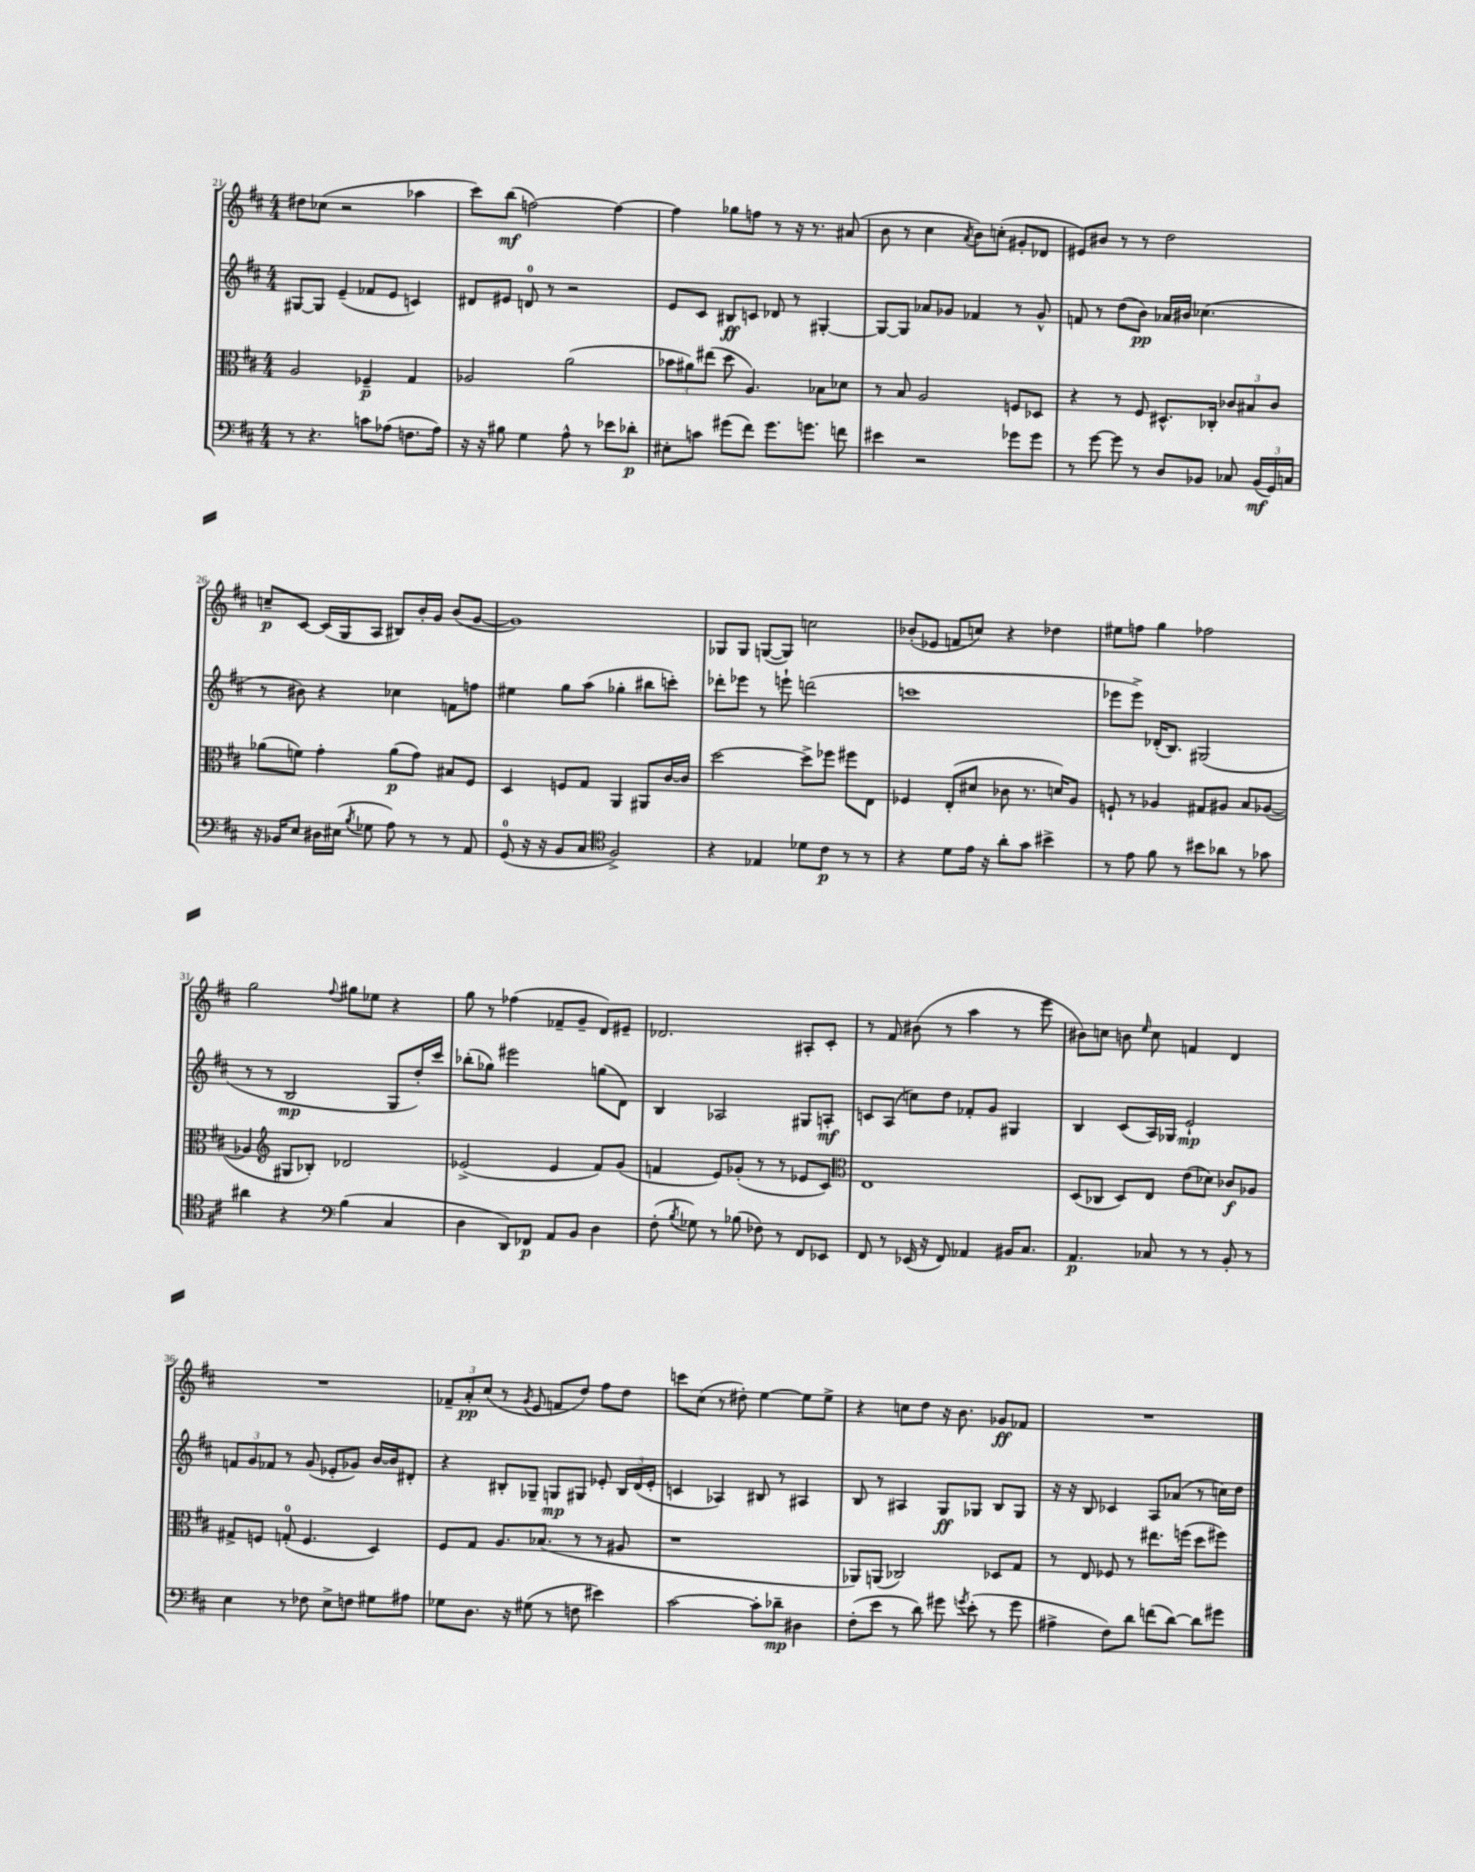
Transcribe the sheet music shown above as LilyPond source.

<<
\new StaffGroup <<
\new Staff = "s0" {
    \clef treble \key d \major \numericTimeSignature \time 4/4
    \autoBeamOff dis''8[ ces''8]( r2 aes''4 |
    cis'''8[) b''8]\mf( f''2~) f''4~ |
    f''4 ges''8[ f''8] r8 r16 r8. ais'8( |
    b'8 r8 cis''4 \acciaccatura { a'8 } b'8[) c''8]-.( gis'8[-. des'8] |
    eis'8[) bis'8] r8 r8 d''2 |
    c''8[--\p cis'8]~ cis'16[( g16 a8] bis8[) b'16-. g'16] b'8[( g'8]~ |
    g'1) |
    ges8[ ges8] g8[~( g8]) c''2 |
    bes'8[-.( ees'8] f'8[ c''8]) r4 des''4 |
    eis''8[ f''8] g''4 fes''2 |
    g''2 \appoggiatura { fis''8 } gis''8[ ees''8] r4 |
    g''8 r8 fes''4( fes'8[-- g'8]-- d'8[) eis'8]-- |
    des'2. ais8[-. cis'8]-. |
    r8 fis'8 bis'8( r8 a''4 r8 e'''8 |
    bis'8[) c''8] b'8 \grace { e''16 } c''8 f'4 d'4 |
    R1 |
    \tuplet 3/2 { fes'8[-- a'8-.\pp cis''8]( } r8 \acciaccatura { g'8 } e'8 f'8[ d''8]) fis''8[ d''8] |
    c'''8[ cis''8]( r8 dis''8-.) e''4~ e''8[ e''8]-> |
    r4 c''8[ d''8] r16 b'8. ges'8[\ff fes'8] |
    R1 \bar "|." |
}
\new Staff = "s1" {
    \clef treble \key d \major \numericTimeSignature \time 4/4
    \autoBeamOff gis8[~ gis8] e'4--( fes'8[ e'8] c'4) |
    dis'8[ eis'8] d'8-0 r8 r2 |
    e'8[ cis'8] bis8[\ff c'8] des'8 r8 gis4~-. |
    gis8[~ gis8] aes'8[ ges'8] fes'4 r8 ges'8-^ |
    f'8 r8 d''8[( b'8]\pp) aes'16[ bis'16] ces''4.( |
    r8 bis'8) r4 ces''4 f'8[ f''8] |
    eis''4 g''8[ a''8]( ges''4-. bis''8[ c'''8]-.) |
    des'''8[-. ees'''8] r8 e'''8-! d'''2( |
    c'''1 |
    ees'''8[ ees'''8]->) des'16[-.( b8.]) gis2( |
    r8 r8 b2\mp g8[ d''16-.) cis'''16] |
    bes''8[-.( ges''8]) eis'''2 g''8[( d'8]) |
    b4 aes2 gis8[ a8]-.\mf |
    c'8[ a8]( c''8[) d''8] fes'8[-. g'8] gis4 |
    b4 cis'8[( a16) ges16] e'2-!\mp |
    \tuplet 3/2 { f'8[ g'8 fes'8] } r8 g'8( ees'8[-. ges'8]) b'16[~ b'16 dis'8]-. |
    r4 bis8[-. ges8]-- g8[\mp gis8] ees'8-. \tuplet 3/2 { bis16[ d'16( ees'16]-. } |
    c'4 aes4) bis8 r8 ais4 |
    b8 r8 ais4 g8[\ff ges8] b8[ ges8] |
    r16 r16 b8 ces'4 a8[ aes'8]( r8 c''16[) d''16] \bar "|." |
}
\new Staff = "s2" {
    \clef alto \key d \major \numericTimeSignature \time 4/4
    \autoBeamOff a2 fes4--\p g4 |
    aes2 a'2( |
    \tuplet 3/2 { bes'8[ ais'8) eis''8]( } d''8 a4.) bes8[ des'8] |
    r8 b8 a2 f8[ des8] |
    r4 r8 fis8 dis8.[-^ ces16]-. \tuplet 3/2 { ces'8[ bis8 ces'8] } |
    aes'8[( f'8]) g'4-. aes'8[\p( g'8]) bis8[ fis8] |
    d4 f8[ g8] a,4 ais,8[ cis'16~ cis'16] |
    d''2~ d''8[-> fes''8] fis''8[ e8] |
    fes4 e8[-.( dis'8] ces'8 r8. d'16[) a8] |
    f8-! r8 aes4 gis8[ ais8] b8[ aes8]~( |
    aes4 \clef treble gis8[ bes8]-.) des'2 |
    ees'2->( ees'4 fis'8[) g'8]( |
    f'4 e'8[) ges'8]-.( r8 r8 ees'8[ cis'8]) |
    \clef alto e1 |
    d8[( ces8] d8[) e8] e'8[( des'8]) ces'8[\f aes8] |
    gis8[-> f8] g8-0-.( f4. d4) |
    fis8[ g8] a8.[ bes8.]( r8 r8 ais8 |
    r1 |
    aes,8[) a,8]( ces2) des8[ g8] |
    r8 e8 fes8 r8 eis''8.[ f''16]( d''8[ fis''8]) \bar "|." |
}
\new Staff = "s3" {
    \clef bass \key d \major \numericTimeSignature \time 4/4
    \autoBeamOff r8 r4. c'8[ aes8]( f8.[ aes16]) |
    r16 r16 bis8 g4 a8-^ r8 ees'8[ des'8]-.\p |
    eis8[-. c'8] gis'8[( fis'8]) gis'8.[ g'8.] f'8 |
    eis'4 r2 ges'8[ ges'8] |
    r8 g'8~ g'8 r8 d8[ bes,8] ces8 \tuplet 3/2 { bes,16[\mf( g,16) c16] } |
    r16 bes,16[ e8] dis16[ eis16]( \acciaccatura { b8 } ges8 a8) r8 r8 a,8 |
    g,8-0( r16 r16 b,8[ cis8] \clef tenor fis2->) |
    r4 ees4 des'8[ cis'8]\p r8 r8 |
    r4 d'8[ e'16] r16 a'8[-. g'8] bis'4-> |
    r8 e'8 fis'8 r8 bis'8[ aes'8] r8 ges'8 |
    ais'4 r4 \clef bass b4( cis4 |
    d4 d,8[) fes,8]\p a,8[ b,8] d4 |
    fis8-.( \acciaccatura { b8 } ges8) r8 bes8( fes8) r8 fis,8[ ees,8] |
    fis,8 r8 ees,16( r16 fis,8) aes,4 bis,16[ cis8.] |
    a,4.\p ces8 r8 r8 b,8-. r8 |
    e4 r8 fes8 e8[-> f8] gis8[ ais8] |
    ges8[ d8.] r16 gis8( r8 f8 eis'4) |
    cis'2~ cis'8[-. des'8]--\mp dis4 |
    fis8[-.( e'8] r8 d'8) gis'8 \acciaccatura { g'8 } e'8-.( r8 g'8 |
    ais4-> fis8[) d'8] f'8[( d'8]~) d'8[ gis'8] \bar "|." |
}
>>
>>
\layout { \context { \Score currentBarNumber = #21 } }
